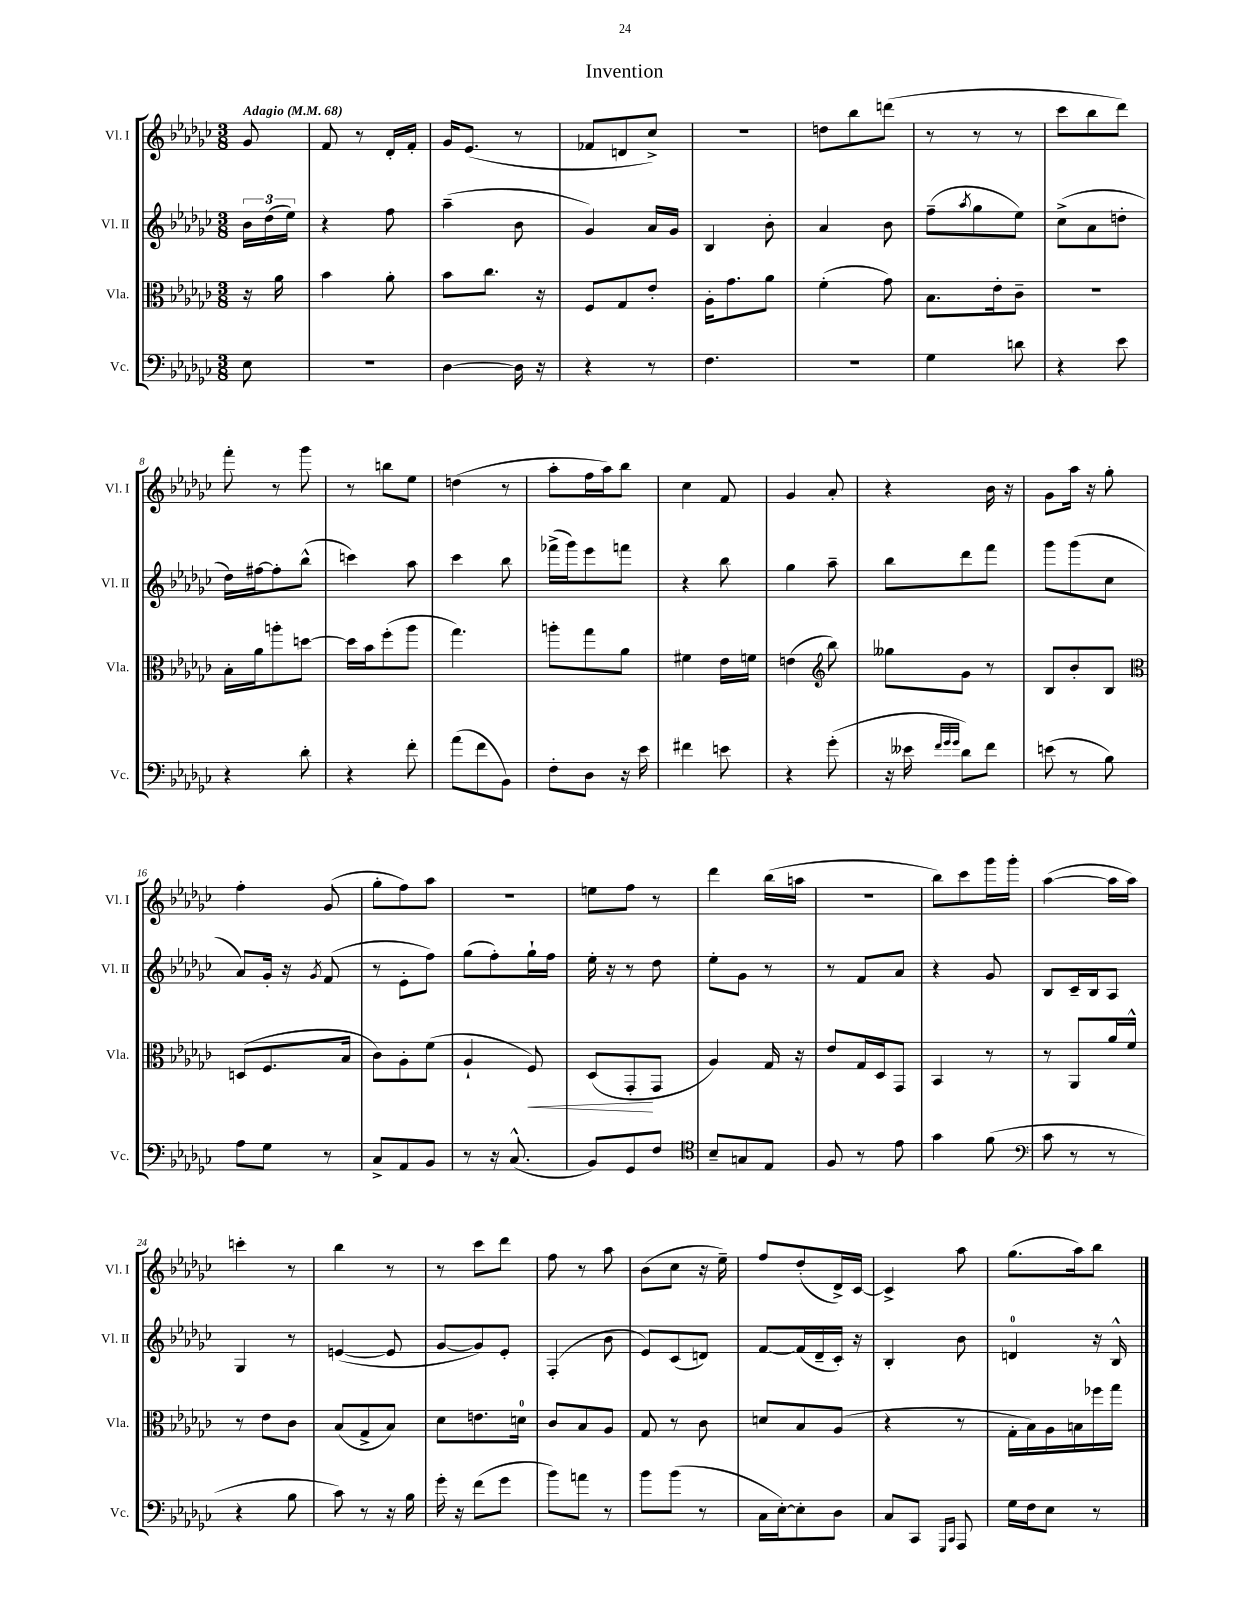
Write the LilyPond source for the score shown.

\header { title = "Invention" }
<<
\new StaffGroup <<
\new Staff = "s0" \with { instrumentName = "Vl. I" shortInstrumentName = "Vl. I" } {
    \clef treble \key ges \major \numericTimeSignature \time 3/8 \partial 8 \tempo "Adagio" 4 = 68
    ges'8 |
    f'8 r8 des'16-. f'16-. |
    ges'16 ees'8.( r8 |
    fes'8 d'8 ces''8->) |
    R4. |
    d''8 bes''8 d'''8( |
    r8 r8 r8 |
    ces'''8 bes''8 des'''8) |
    f'''8-. r8 ges'''8 |
    r8 b''8 ees''8 |
    d''4( r8 |
    aes''8-. f''16 aes''16) bes''8 |
    ces''4 f'8 |
    ges'4 aes'8-. |
    r4 bes'16 r16 |
    ges'8 aes''16 r16 ges''8-. |
    f''4-. ges'8( |
    ges''8-. f''8) aes''8 |
    R4. |
    e''8 f''8 r8 |
    des'''4 bes''16( a''16 |
    r4. |
    bes''8) ces'''8 ges'''16 ges'''16-. |
    aes''4~( aes''16 aes''16) |
    c'''4-. r8 |
    bes''4 r8 |
    r8 ces'''8 des'''8 |
    f''8 r8 aes''8 |
    bes'8( ces''8 r16 ees''16--) |
    f''8 des''8-.( des'16->) ces'16~ |
    ces'4-> aes''8 |
    ges''8.( aes''16) bes''8 \bar "|." |
}
\new Staff = "s1" \with { instrumentName = "Vl. II" shortInstrumentName = "Vl. II" } {
    \clef treble \key ges \major \numericTimeSignature \time 3/8 \partial 8
    \tuplet 3/2 { bes'16 des''16( ees''16) } |
    r4 f''8 |
    aes''4--( bes'8 |
    ges'4) aes'16 ges'16 |
    bes4 bes'8-. |
    aes'4 bes'8 |
    f''8--( \acciaccatura { aes''8 } ges''8 ees''8) |
    ces''8->( aes'8 d''8-. |
    des''16) fis''16~ fis''8-. bes''8-^( |
    c'''4) aes''8 |
    ces'''4 bes''8 |
    fes'''16->( ges'''16) ees'''8 f'''8 |
    r4 bes''8 |
    ges''4 aes''8-- |
    bes''8 des'''8 f'''8 |
    ges'''8 ges'''8( ces''8 |
    aes'8) ges'16-. r16 \acciaccatura { ges'8 } f'8( |
    r8 ees'8-. f''8) |
    ges''8( f''8-.) ges''16-! f''16 |
    ees''16-. r16 r8 des''8 |
    ees''8-. ges'8 r8 |
    r8 f'8 aes'8 |
    r4 ges'8 |
    bes8 ces'16-- bes16 aes8 |
    ges4 r8 |
    e'4~( e'8 |
    ges'8~ ges'8) ees'8-. |
    f4-.( bes'8 |
    ees'8) ces'8( d'8) |
    f'8~ f'16( des'16-- ces'16-.) r16 |
    bes4-. bes'8 |
    d'4-0 r16 bes16-^ \bar "|." |
}
\new Staff = "s2" \with { instrumentName = "Vla." shortInstrumentName = "Vla." } {
    \clef alto \key ges \major \numericTimeSignature \time 3/8 \partial 8
    r16 aes'16 |
    bes'4 aes'8-. |
    bes'8 ces''8. r16 |
    f8 ges8 ees'8-. |
    aes16-. ges'8. aes'8 |
    f'4-.( ges'8) |
    bes8. ees'16-. ces'8-- |
    R4. |
    bes16-. aes'16 a''8-. d''8~ |
    d''16 bes'16 f''8-.( aes''8 |
    ges''4.) |
    a''8-. ges''8 aes'8 |
    fis'4 ees'16 f'16 |
    e'4( \clef treble bes''8) |
    geses''8 ges'8 r8 |
    bes8 bes'8-. bes8 |
    \clef alto d8( f8. bes16 |
    ces'8) aes8-. f'8( |
    aes4-! f8\<) |
    des8( ges,8-.\! ges,8 |
    aes4) ges16 r16 |
    ees'8 ges16 des16 ges,8 |
    bes,4 r8 |
    r8 aes,8 aes'16 f'16-^ |
    r8 ees'8 ces'8 |
    bes8( ges8-> bes8) |
    des'8 e'8. d'16-0 |
    ces'8 bes8 aes8 |
    ges8 r8 ces'8 |
    d'8 bes8 aes8( |
    r4 r8 |
    ges16-. bes16) aes16 b16 fes''16 ges''16 \bar "|." |
}
\new Staff = "s3" \with { instrumentName = "Vc." shortInstrumentName = "Vc." } {
    \clef bass \key ges \major \numericTimeSignature \time 3/8 \partial 8
    ees8 |
    R4. |
    des4~ des16 r16 |
    r4 r8 |
    f4. |
    r4. |
    ges4 d'8 |
    r4 ees'8 |
    r4 des'8-. |
    r4 f'8-. |
    aes'8( f'8 bes,8) |
    f8-. des8 r16 ees'16 |
    fis'4 e'8 |
    r4 ges'8-.( |
    r16 eeses'16 \grace { f'32 ges'32 ges'32 } des'8) f'8 |
    e'8( r8 bes8) |
    aes8 ges8 r8 |
    ces8-> aes,8 bes,8 |
    r8 r16 ces8.-^( |
    bes,8) ges,8 f8 |
    \clef tenor bes8-- g8 ees8 |
    f8 r8 ees'8 |
    ges'4 f'8( |
    \clef bass ces'8 r8 r8 |
    r4 bes8 |
    ces'8) r8 r16 bes16 |
    ges'16-. r16 f'8( ges'8 |
    bes'8) a'8 r8 |
    bes'8 bes'8( r8 |
    ces16 ees16~-.) ees8-. des8 |
    ces8 ces,8 \grace { ges,,16 ces,16 } aes,,8 |
    ges16 f16 ees8 r8 \bar "|." |
}
>>
>>
